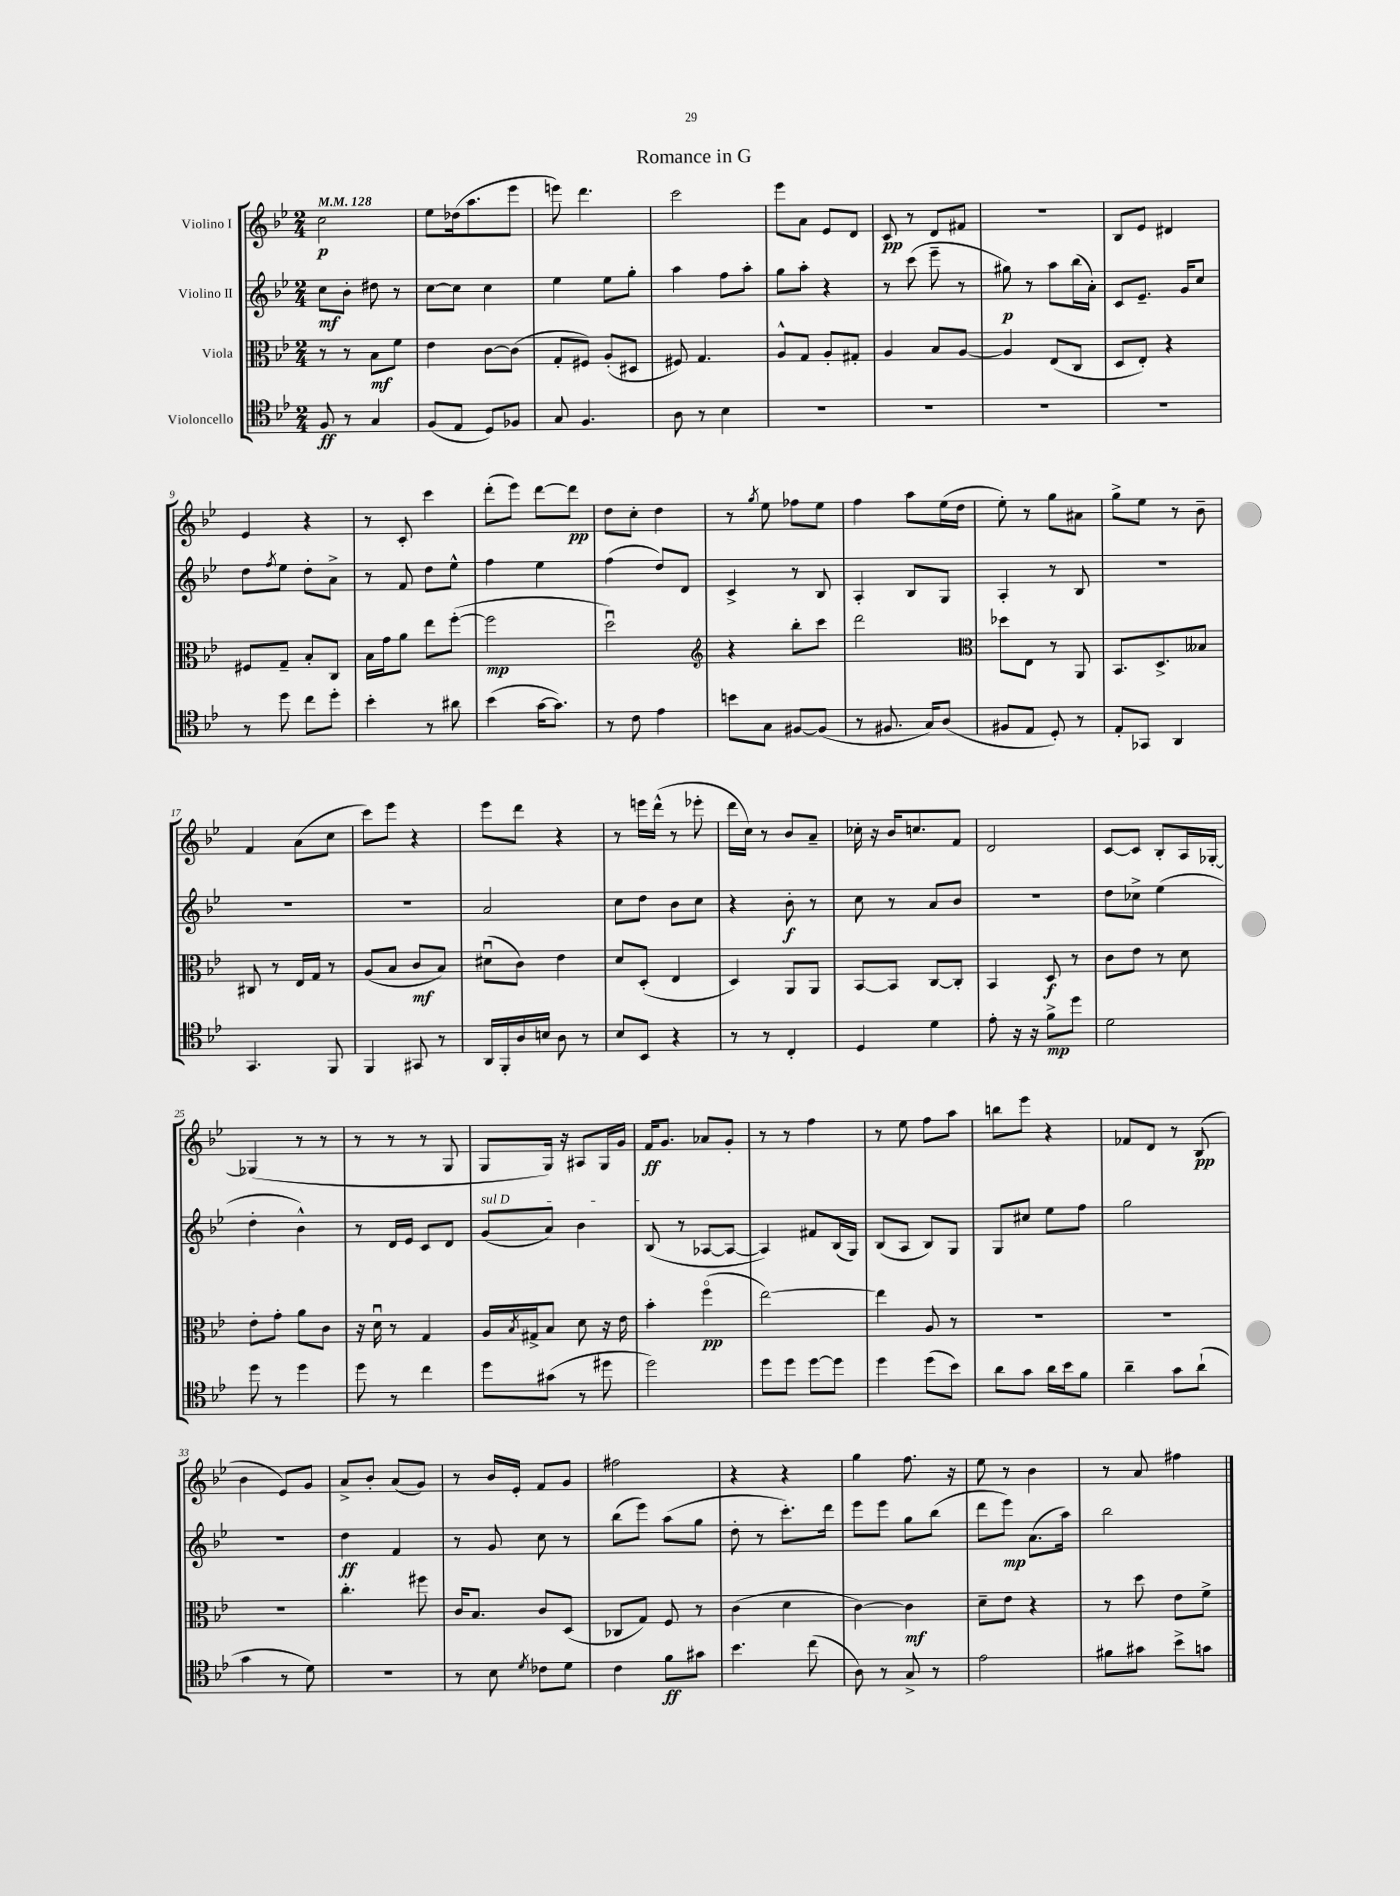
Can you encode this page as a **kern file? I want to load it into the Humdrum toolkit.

**kern	**kern	**kern	**kern
*staff4	*staff3	*staff2	*staff1
*clefC4	*clefC3	*clefG2	*clefG2
*k[b-e-]	*k[b-e-]	*k[b-e-]	*k[b-e-]
*M2/4	*M2/4	*M2/4	*M2/4
*MM128	*MM128	*MM128	*MM128
8F	8r	8cc	2cc
8r	8r	8b-'	.
4G	8B-	8dd#	.
.	8f	8r	.
=	=	=	=
(8F	4e-	[8cc	8ee-
8E-	.	8cc]	(16dd-
.	.	.	8.aa
8D)	[8c	4cc	.
8F-	(8c]	.	8eee-
=	=	=	=
8G	8G'	4ee-	8eee)
4.F	8F#)	.	4.ddd
.	(8A'	8ee-	.
.	8D#	8gg'	.
=	=	=	=
8A	8F#)	4aa	2ccc
8r	4.G	.	.
4B-	.	8ff	.
.	.	8aa'	.
=	=	=	=
2r	8A^^	8gg	8eee-
.	8G	8aa'	8a
.	8A'	4r	8e-
.	8G#'	.	8d
=	=	=	=
2r	4A	8r	8c
.	.	(8ccc	8r
.	8B-	8eee-~	8d
.	[8A	8r	8f#
=	=	=	=
2r	4A]	8gg#)	2r
.	.	8r	.
.	(8E-	8aa	.
.	8C	(16bb-	.
.	.	16a')	.
=	=	=	=
2r	8D	8c	8B-
.	8E-')	8.e-~	8e-
.	4r	.	4d#
.	.	16g	.
.	.	8cc	.
=	=	=	=
8r	8F#	8dd	4e-
.	.	8qff	.
8dd	8G~	8ee-	.
8cc	8B-'	8dd'	4r
8dd'	8C	8a^	.
=	=	=	=
4b-'	16B-	8r	8r
.	16g	.	.
.	8a	8f	8c'
8r	8ee-	8dd	4ccc
8a#	([8ff'	8ee-^^	.
=	=	=	=
(4b-	2ff]	4ff	(8ddd'
.	.	.	8eee-)
[16g	.	4ee-	[8ddd
8.g])	.	.	.
.	.	.	8ddd]
=	=	=	=
8r	2ddu)	(4ff	8dd
8c	.	.	8cc'
4e-	.	8dd)	4dd
.	.	8d	.
=	=	=	=
*	*clefG2	*	*
8b	4r	4c^	8r
.	.	.	8qgg
8G	.	.	8ee-
[8F#	8bb-'	8r	8ff-
(8F#]	8ccc	8B-	8ee-
=	=	=	=
8r	2ddd	4A'	4ff
8.F#	.	.	.
.	.	8B-	8aa
16G)	.	.	.
(8A	.	8G	(16ee-
.	.	.	16dd
=	=	=	=
*	*clefC3	*	*
8F#	8dd-	4A'	8ee-')
8E-	8E-	.	8r
8D')	8r	8r	8gg
8r	8AA	8B-	8a#
=	=	=	=
8E-'	8.BB-	2r	8gg^
8GG-	.	.	8ee-
.	8.D^	.	.
4AA	.	.	8r
.	8B--	.	8b-~
=	=	=	=
4.GG	8C#	2r	4f
.	8r	.	.
.	16E-	.	(8a
.	16G	.	.
8FF	8r	.	8cc
=	=	=	=
4FF	(8A	2r	8ccc)
.	8B-	.	8eee-
8GG#	8c	.	4r
8r	8B-)	.	.
=	=	=	=
16AA	(8d#u	2a	8eee-
16FF'	.	.	.
16A	8c)	.	8ddd
16B	.	.	.
8A	4e-	.	4r
8r	.	.	.
=	=	=	=
8B-	8d	8cc	8r
8BB-	(8D'	8dd	16eee
.	.	.	(16ddd^^
4r	4E-	8b-	8r
.	.	8cc	8eee-'
=	=	=	=
8r	4D)	4r	16ddd
.	.	.	16cc)
8r	.	.	8r
4C'	8AA	8b-'	8b-
.	8AA	8r	8a~
=	=	=	=
4D	[8BB-	8cc	16cc-'
.	.	.	16r
.	8BB-]	8r	16b-
.	.	.	8.cc
4d	[8C	8a	.
.	8C']	8b-	8f
=	=	=	=
8e-'	4BB-	2r	2d
16r	.	.	.
16r	.	.	.
8f^	8D	.	.
8dd	8r	.	.
=	=	=	=
2d	8c	8dd	[8c
.	8e-	8cc-^	8c]
.	8r	(4ee-	8B-'
.	8d	.	16A
.	.	.	[16G-'
=	=	=	=
8dd	8e-'	4dd'	(4G-]
8r	8g'	.	.
4dd	8a	4b-^^)	8r
.	8c	.	8r
=	=	=	=
8dd	16r	8r	8r
.	16du	.	.
8r	8r	16d	8r
.	.	16e-	.
4cc	4G	8c	8r
.	.	8d	8G
=	=	=	=
8dd	16A	(8g	8G
.	8qB-	.	.
.	16G#^	.	.
(8g#	8B-	8a)	16G)
.	.	.	16r
8r	8d	4b-	8A#
8dd#	16r	.	16G
.	16e-	.	16g
=	=	=	=
2dd)	4b-'	(8B-	16f
.	.	.	8.g
.	.	8r	.
.	(4ffo	[8A-	8a-
.	.	8A-_	8g'
=	=	=	=
8dd	[2ee-)	4A-])	8r
8dd	.	.	8r
[8dd	.	8f#	4ff
8dd]	.	(16B-	.
.	.	16G)	.
=	=	=	=
4dd	4ee-]	(8B-	8r
.	.	8A	8ee-
(8dd	8A	8B-)	8ff
8b-)	8r	8G	8aa
=	=	=	=
8a	2r	8G	8bb
8g	.	8cc#	8eee-
16a	.	8ee-	4r
16b-	.	.	.
8f	.	8ff	.
=	=	=	=
4a~	2r	2gg	8f-
.	.	.	8d
8g	.	.	8r
(8a`	.	.	(8B-
=	=	=	=
4g	2r	2r	4b-
8r	.	.	8e-)
8d)	.	.	8g
=	=	=	=
2r	4.cc'	4dd	8a^
.	.	.	8b-'
.	.	4f	(8a
.	8ff#	.	8g)
=	=	=	=
8r	16c	8r	8r
.	8.B-	.	.
8B-	.	8g	16b-
.	.	.	16e-'
8qd	.	.	.
8c-	8c	8cc	8f
8d	(8D	8r	8g
=	=	=	=
4c	8C-	(8bb-	2ff#
.	8G)	8eee-)	.
8f	8F	(8aa	.
8g#	8r	8gg	.
=	=	=	=
4.b-	(4c	8dd'	4r
.	.	8r	.
.	4d	8.ccc')	4r
(8cc	.	.	.
.	.	16ddd	.
=	=	=	=
8A)	[4c)	8eee-	4gg
8r	.	8eee-	.
8G^	4c]	8gg	8.ff
8r	.	(8bb-	.
.	.	.	16r
=	=	=	=
2e-	8d~	8ddd	8ee-
.	8e-	8eee-)	8r
.	4r	(8.a	4b-
.	.	16aa)	.
=	=	=	=
8f#	8r	2bb-	8r
8g#	8dd	.	8a
8b-^	8e-	.	4ff#
8g	8f^	.	.
==	==	==	==
*-	*-	*-	*-
